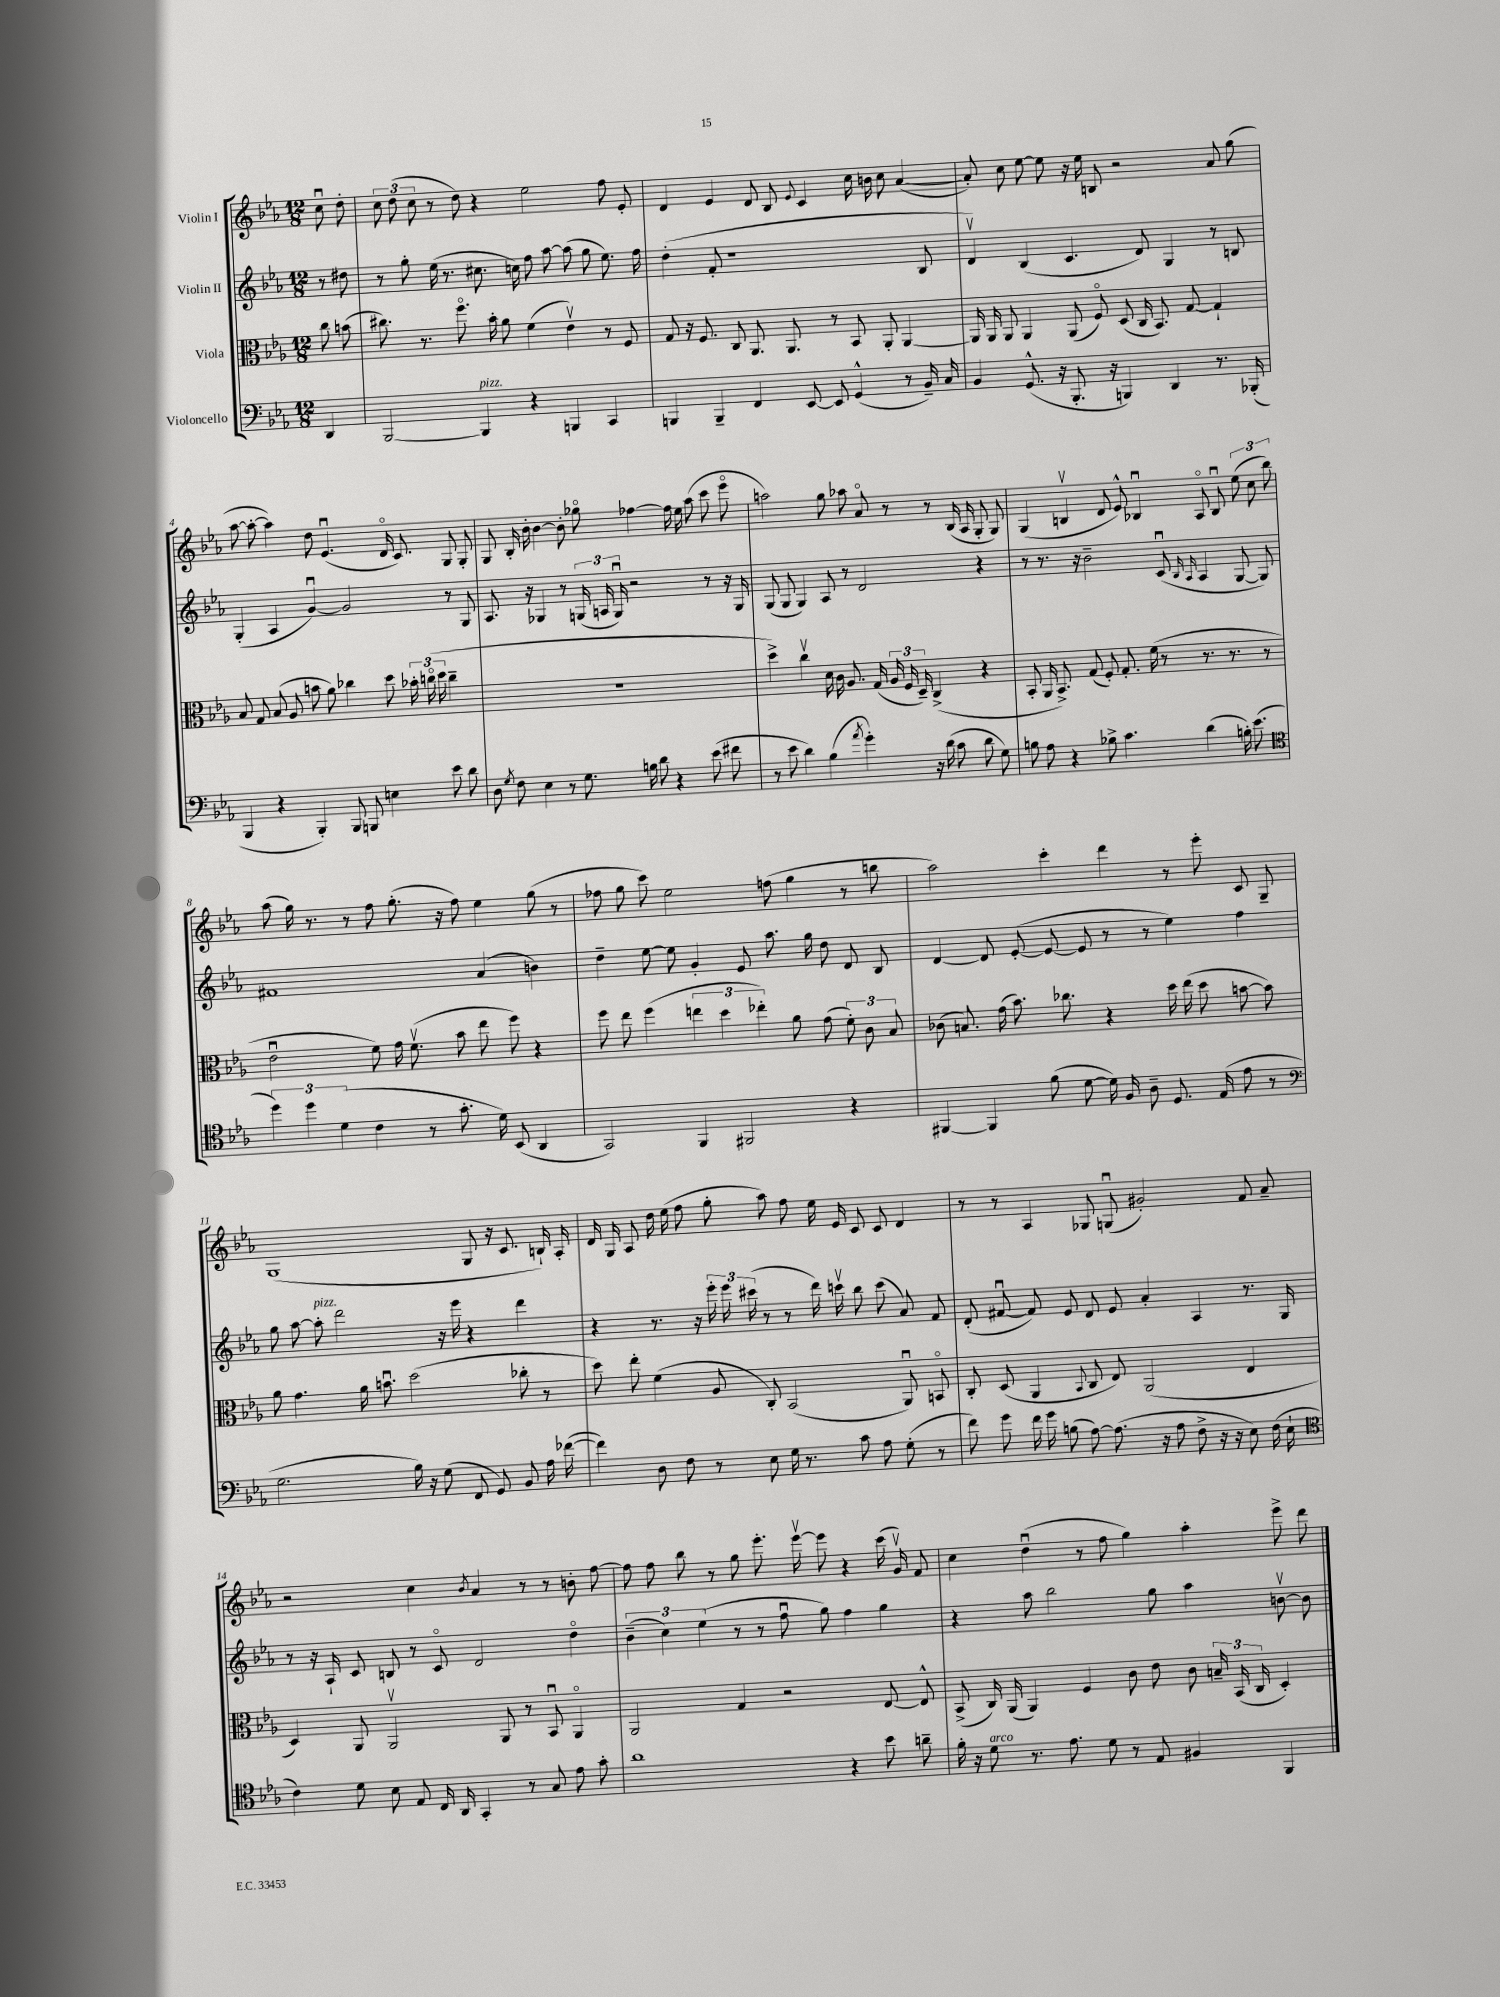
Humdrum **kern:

**kern	**kern	**kern	**kern
*staff4	*staff3	*staff2	*staff1
*clefF4	*clefC3	*clefG2	*clefG2
*k[b-e-a-]	*k[b-e-a-]	*k[b-e-a-]	*k[b-e-a-]
*M12/8	*M12/8	*M12/8	*M12/8
4DD/	8cc\	8r	8ccu\
.	(8b\	8dd#\	8dd'\
=	=	=	=
[2BBB-/	8.cc#\)	8r	12cc\
.	.	.	(12dd\
.	.	8gg'\	.
.	.	.	12cc\
.	8.r	.	.
.	.	(16ee-\	8r
.	.	8.r	.
.	8.ffo\	.	8dd\)
4BBB-/]	.	8.cc#\	4r
.	16b-'\	.	.
.	8a-\	.	.
.	.	16cc\)	.
4r	(4f\	8ff\	2ee-\
.	.	[8aa-\	.
4BBB/	4e-v\)	(8aa-\]	.
.	.	8gg\	.
4CC/	8r	8.ee-\)	8ff\
.	8F/	.	8e-'/
.	.	16ff\	.
=	=	=	=
4BBB/	8G/	(4dd'\	4d/
.	16r	.	.
.	8.F/	.	.
4BBB~/	.	8f'/	4e-/
.	8C/	1r	.
4FF/	8.AA-/	.	8d/
.	.	.	8B-/
.	8.AA-/	.	.
.	.	.	8qqe-/
[8EE-/	.	.	4c/
8EE-/]	8r	.	.
(4GG^^/	8BB-/	.	16cc\
.	.	.	16b\
.	8AA-'/	.	8cc\
8r	[4AA-/	.	([4a-/
16BB-~/)	.	8B-/	.
16C/	.	.	.
=	=	=	=
4BB-/	16AA-/]	4dv/)	8a-'/])
.	16AA-/	.	.
.	8AA-/	.	8cc\
(8.GG^^/	4AA-/	(4B-/	[8ee-\
.	.	.	8ee-\]
16r	.	.	.
8.BBB-'/	(8AA-/	4.c/	16r
.	.	.	16ee-\
.	8Fo/)	.	8B/
16r	.	.	.
4BBB/)	(8D/	.	2r
.	16C/	8d/)	.
.	8.BB-/)	.	.
4DD/	.	4G/	.
.	[8G/	.	.
8.r	4G`/]	8r	8a-/
.	.	8B/	(8gg\
(16BBB-'/	.	.	.
=	=	=	=
4BBB-/	8B-/	(4G'/	[8aa-\
.	8G/	.	8aa-'\_
4r	(8B-/	4A-/	4aa-\])
.	8A-/	.	.
4BBB-'/)	8b\	[4gu/)	8dd\
.	8a-\)	.	(4.e-u/
8BBB-/	4cc-\	2g/]	.
8BBB/	.	.	.
4E\	8dd\	.	16do/
.	.	.	8.c/)
.	24b-'\	.	.
.	(24cco\	.	.
.	24dd\	.	.
8e-\	4cc~\	8r	8G/
8d\	.	8G/	8G'/
=	=	=	=
8D\	1.r	8.A-/	8G/
8qG/	.	.	.
8F\	.	.	16B-'/
.	.	16r	16b-'\
4E-\	.	4G-/	[4b-\
8r	.	8r	8b-'\]
8.G\	.	(24G/	8gg-o\
.	.	24A/	.
.	.	24Gu/)	.
.	.	2r	[4ff-\
16B\	.	.	.
8d\	.	.	.
4r	.	.	16ff-\]
.	.	.	16ee-\
.	.	.	(8aa-\
(8e-\	.	8r	8ccc\
8f#\	.	16r	8eee-o\
.	.	16G/	.
=	=	=	=
8r	4dd^\)	(8G/	2aa\)
8e-\	.	8G/	.
4d\)	4ccv\	4G/)	.
(4B-\	16d\	8A-/	8gg\
.	16c\	.	.
.	8.A-/	8r	8aa-\
8qa-/	.	.	.
4g'\)	.	2d/	8a-o/
.	(16G/	.	.
.	24A-/	.	8r
.	24F/	.	.
.	24D~/)	.	.
16r	(4C^/	.	8r
(16d\	.	.	.
8c\	.	.	(16B-/
.	.	.	16A-/
8d\	4r	4r	8G'/
8G\)	.	.	8G/)
=	=	=	=
8B\	8BB-'/	8r	(4G/
8A-\	16AA-/	8.r	.
.	8.BB-^/)	.	.
4r	.	.	4Bv/
.	.	16r	.
.	(8G/	2b-~\	.
8B-^\	8F'/)	.	8d/
4.c\	8.G'/	.	8e-^^/)
.	.	.	4B-u/
.	(16f\	.	.
.	8r	(8cu/	.
.	.	16qqB-/	.
.	.	16qqA-/	.
(4d\	8.r	4A-/	8A-o/
.	.	.	8B-u/
.	8.r	.	.
16B'\)	.	[8G/	(12ee-\
(8.e-\	.	.	.
.	.	.	12cc\
.	8r	8G/])	.
.	.	.	12bb-\)
=	=	=	=
*clefC4	*	*	*
6dd\)	2e-u\	1f#	(8aa-\
.	.	.	16gg\)
6dd\	.	.	.
.	.	.	8.r
(6d\	.	.	.
.	.	.	8r
4c\	8f\)	.	8ff\
.	16g\	.	(8.gg'\
.	(8.fv\	.	.
8r	.	.	.
.	.	.	16r
8.g'\	8b-\	.	8ff\)
.	8ee-\	(4a-/	4ee-\
16d\)	.	.	.
(8BB-/	8ff\)	.	.
4AA-/	4r	4b\)	(8gg\
.	.	.	8r
=	=	=	=
2GG/)	8ff\	4dd~\	8ff-\
.	8ee-\	.	8gg\
.	(4ff\	[8ee-\	8ccc\)
.	.	8ee-\]	2ee-\
4FF/	6ee\	4g'/	.
.	6dd\	.	.
2FF#/	.	8e-/	.
.	6ee-'\)	.	.
.	.	8.aa-\	(8ff\
.	8a-\	.	4gg\
.	.	16gg\	.
.	(8g\	8dd\	.
4r	12f'\)	8d/	8r
.	12c\	.	.
.	.	8B-/	8bb\
.	12B-/	.	.
=	=	=	=
[4FF#/	(8c-\	[4d/	2aa-\)
.	8.B/)	.	.
4FF#/]	.	8d/]	.
.	(16g\	.	.
.	8.b-\)	([8e-'/	.
(8f\	.	8e-/_	4ccc'\
.	8.cc-\	.	.
[8d\	.	8e-/]	.
16d\])	4r	8r	4ddd\
16F/	.	.	.
8A-~\	.	8r	.
8.D/	16dd\	4ee-\)	8r
.	(16ee-\	.	.
.	8dd\	.	8eee-'\
(16E-/	.	.	.
8e-\	[8b\	4ff\	8c/
8r	8b\])	.	8G~/
=	=	=	=
*clefF4	*	*	*
2.G\	8a-\	8gg\	(1G
.	4.g\	[8aa-\	.
.	.	8aa-'\]	.
.	.	2ddd\	.
.	16a-\	.	.
.	8.bu\	.	.
16B-\)	(2dd\	.	.
16r	.	.	.
(8G\	.	16r	.
.	.	16eee-\	.
8FF/	.	4r	8G/
8GG/)	.	.	16r
.	.	.	8.c/
8BB-/	8cc-'\	4ddd\	.
16A-\	8r	.	16B`/)
([16f-\	.	.	16A-'/
=	=	=	=
4f-\])	8dd\)	4r	16d/
.	.	.	16G/
.	8ee-'\	.	8A-/
8D\	(4f\	8.r	16dd\
.	.	.	(16ee-\
8F\	.	.	8ff\
.	.	16r	.
8r	8A-/	24eee-'\	8gg'\
.	.	24eee-\	.
.	.	(24ccc#\	.
8E-\	8C'/)	8r	8aa-\)
16G\	(2BB-/	8r	8ff\
8.r	.	.	.
.	.	16ddd\)	16ee-\
.	.	16cccv\	16e-/
8c\	.	8bb-\	8c/
8A-\	.	(8ccc\	8c/
(8G'\	8AA-u/)	8a-/)	4d/
8r	8BBo/	8f/	.
=	=	=	=
8f\)	8C'/	(8d'/	8r
8g\	(8D/	[8f#u/	8r
16f\	4AA-/	8f#/])	4A-/
16g\	.	.	.
(8B\	.	8e-/	.
.	8qqBB-/	.	.
[8A-\)	8C/	8d/	8G-/
(8.A-\]	8E-/)	8e-/	(8Gu/
.	(2AA-/	4a-'/	2g#'/)
16r	.	.	.
8A-\	.	.	.
8F^\	.	4A-/	.
16r	.	.	.
16r	.	.	.
8E-\)	4E-/	8.r	8f/
(16F\	.	.	8a-~/
16E-`\	.	16G/	.
=	=	=	=
*clefC4	*	*	*
4c\)	4D/)	8r	2r
.	.	16r	.
.	.	16A-`/	.
8d\	8AA-/	8c/	.
8B-\	2AA-v/	8B/	.
8E-/	.	8r	4cc\
16C/	.	8co/	.
16AA-/	.	.	.
.	.	.	8qb-/
4GG'/	.	2d/	4a-/
.	8AA-/	.	.
8r	8r	.	8r
8G/	8BB-u/	.	8r
8e-\	4AA-o/	4ddo\	8b'\
8g'\	.	.	[8ff\
=	=	=	=
1a-	2AA-/	(6b-~\	8ff\]
.	.	.	8ff\
.	.	6cc\)	.
.	.	.	8bb-\
.	.	(6ee-\	.
.	.	.	8r
.	4G/	8r	8gg\
.	.	8r	8.eee-'\
.	2r	8ffu\	.
.	.	.	[16eee-v\
.	.	8gg\)	8eee-\]
4r	.	4ff\	4r
8b-\	[8E-/	4gg\	(16ccc\
.	.	.	16gv/)
8a~\	8E-^^/]	.	8f/
=	=	=	=
16f'\	(8BB-^/	4r	4cc\
16r	.	.	.
8d\	16C/)	.	.
.	(16AA-/	.	.
8.r	4AA-/)	8aa-\	(4ddu\
.	.	2bb-\	.
8.e-\	.	.	.
.	4F/	.	8r
8d\	.	.	8ff\
8r	8c\	.	4gg\)
8E-/	8e-\	8gg\	.
4F#/	8c\	4aa-\	4aa-'\
.	24B~/	.	.
.	(24BB-/	.	.
.	24C/	.	.
4FF/	4D'/)	[8bv\	8eee-^\
.	.	8b\]	8ddd\
==	==	==	==
*-	*-	*-	*-
